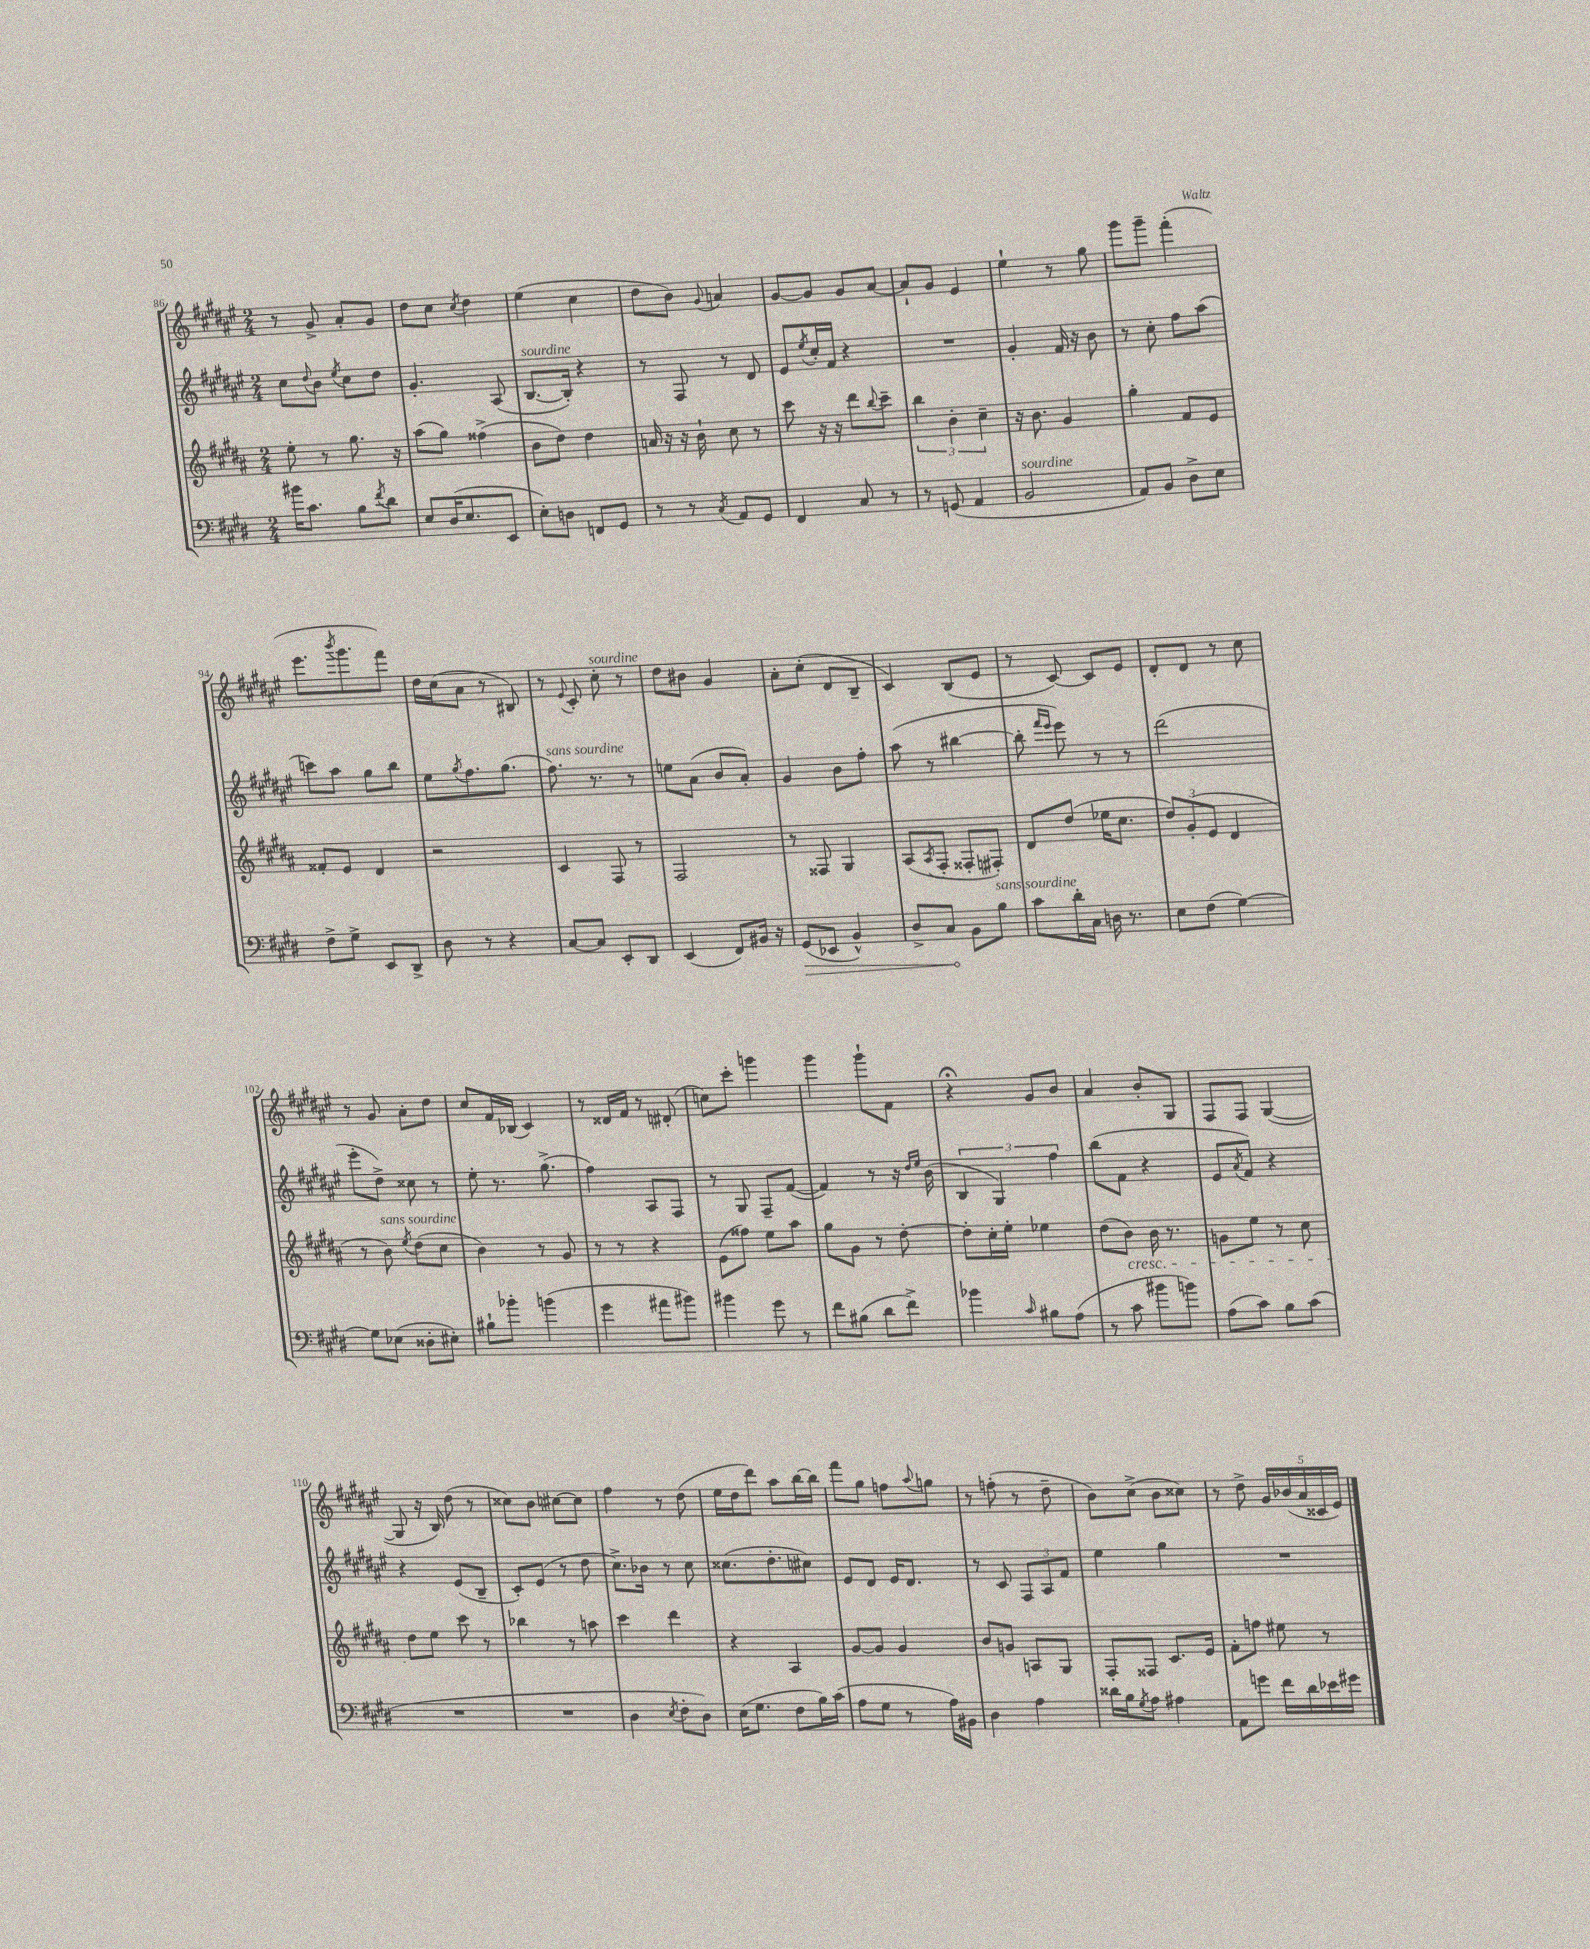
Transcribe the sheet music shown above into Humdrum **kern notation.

**kern	**dynam	**kern	**kern	**kern
*part4	*part4	*part3	*part2	*part1
*staff4	*staff4	*staff3	*staff2	*staff1
*clefF4	*	*clefG2	*clefG2	*clefG2
*k[f#c#g#d#]	*	*k[f#c#g#d#a#]	*k[f#c#g#d#a#e#]	*k[f#c#g#d#a#e#]
*M2/4	*	*M2/4	*M2/4	*M2/4
=86	=86	=86	=86	=86
16b#X\KL	.	8ee'\	8cc#\L	8r
8.c#\J	.	.	.	.
.	.	.	8qqdd#/	.
.	.	8r	8b\J	8g#^/
.	.	.	8qee#/	.
8B\L	.	8.gg#\	8cc#\L	8a#'/L
8qf#/	.	.	.	.
8d#\J	.	.	8dd#\J	8g#/J
.	.	16r	.	.
=87	=87	=87	=87	=87
8E/L	.	(8aa#\L	4.g#'/	8dd#\L
(16D#/K	.	8gg#\J)	.	8cc#\J
8.E/	.	.	.	.
.	.	.	.	8qcc#/
.	.	(4ff##X^\	.	4dd#\
8EE/J	.	.	(8A#/	.
=88	=88	=88	=88	=88
!	!	!	!LO:TX:a:i:t=sourdine	!
8E'\L)	.	8b\L	[8.B/L	(4ee#\
8Dn\J	.	8dd#\J)	.	.
.	.	.	16B'/Jk])	.
8FFn/L	.	4dd#\	4r	4cc#\
8GG#/J	.	.	.	.
=89	=89	=89	=89	=89
8r	.	16an/	8r	8dd#\L
.	.	16r	.	.
8r	.	16r	8F#/	8b\J)
.	.	16b`\	.	.
8qC#/	.	.	.	8qqg#/
8AA/L	.	8cc#\	8r	4an/
8GG#/J	.	8r	8d#/	.
=90	=90	=90	=90	=90
4FF#/	.	8ccc#\	8e#/L	[8g#/L
.	.	.	8qee#/	.
.	.	16r	16cc#'/L	8g#/J]
.	.	16r	16f#/JJ	.
8C#/	.	8ddd#\L	4r	8g#/L
.	.	8qqbb/	.	.
8r	.	8ccc#~\J	.	[8a#/J
=91	=91	=91	=91	=91
8r	.	6bb\	2r	8a#`/L]
(8GGn/	.	.	.	8g#/J
.	.	6b'\	.	.
4AA/	.	.	.	4e#/
.	.	6cc#~\	.	.
=92	=92	=92	=92	=92
!LO:TX:a:i:t=sourdine	!	!	!	!
2BB/	.	16r	4g#'/	4ee#`\
.	.	8.b\	.	.
.	.	4g#/	16f#/	8r
.	.	.	16r	.
.	.	.	8b\	8gg#\
=93	=93	=93	=93	=93
8AA/L)	.	4gg#'\	8r	8ggg#\L
8BB/J	.	.	8cc#'\	8ggg#~\J
8D#^\L	.	8f#/L	8ff#\L	(4fff#'\
8E\J	.	8e/J	(8aa#\J	.
!!LO:LB:g=z
=94	=94	=94	=94	=94
8F#^\L	.	8f##X'/L	8cccn\L)	8.eee#\L
8G#^\J	.	8e/J	8aa#\J	.
.	.	.	.	8qbbb/
.	.	.	.	8.ggg#\
8EE/L	.	4d#/	8gg#\L	.
8DD#^/J	.	.	8bb\J	8fff#\J)
=95	=95	=95	=95	=95
8D#\	.	2r	8ee#\L	16dd#\LL
.	.	.	.	(16cc#\J
.	.	.	8qgg#/	.
8r	.	.	8.ff#\	8a#\J
4r	.	.	.	8r
.	.	.	(8.gg#\J	.
.	.	.	.	8B#X/)
=96	=96	=96	=96	=96
!	!	!	!LO:TX:a:i:t=sans sourdine	!
[8C#/L	.	4c#/	8.ff#\)	8r
.	.	.	.	8qqe#/
8C#/J]	.	.	.	8c#'/
.	.	.	8.r	.
!	!	!	!	!LO:TX:a:i:t=sourdine
8EE'/L	.	8F#/	.	8cc#'\
8DD#/J	.	8r	8r	8r
=97	=97	=97	=97	=97
(4EE/	.	2F#/	8een\L	8dd#\L
.	.	.	(8a#\J	8b#X\J
8FF#/L)	.	.	8b/L	4g#/
16BB#X/Jk	.	.	8a#'/J)	.
16r	.	.	.	.
=98	=98	=98	=98	=98
!	!LO:HP:b	!	!	!
(8GG#/L	>	8r	4g#/	8a#'\L
8EE-X/J	.	8F##X/	.	(8cc#'\J
4BB^^/)	.	4G#/	8b\L	8d#/L
.	.	.	8ff#'\J	8B~/J
=99	=99	=99	=99	=99
8D#^/L	.	(8A#/L	(8aa#\	4c#/)
.	.	8qA#/	.	.
8C#/J	.	8F#'/J	8r	.
8BB\L	]	8F##X'/L	[4bb#X\	(8B/L
!LO:TX:a:i:t=sans sourdine	!	!	!	!
8B\J	.	8F#X'/J)	.	8e#/J
=100	=100	=100	=100	=100
8c#\L	.	8d#/L	8bb#'\]	8r
.	.	.	16qqfff#/LL	.
.	.	.	16qqeee#/JJ	.
16d#'\L	.	(8dd#/J	8eee#\)	[8c#/)
16C#\JJ	.	.	.	.
16Dn\	.	16ee-X\KL	8r	8c#/L]
8.r	.	8.cc#\J	.	.
.	.	.	8r	8e#/J
=101	=101	=101	=101	=101
8E\L	.	12dd#/L)	(2ddd#\	8d#'/L
.	.	(12g#'/	.	.
(8F#\J	.	.	.	8d#/J
.	.	12e/J	.	.
[4G#\)	.	4d#/	.	8r
.	.	.	.	8cc#\
!!LO:LB:g=z
=102	=102	=102	=102	=102
8G#\L]	.	8r	8eee#'\L	8r
!	!	!LO:TX:a:i:t=sans sourdine	!	!
(8E-X\J	.	8b\)	8dd#^\J)	8g#/
.	.	8qee/	.	.
8D##X'\L	.	(8dd#\L	8cc##X\	8a#'\L
8E#X'\J)	.	8cc#\J	8r	8dd#\J
=103	=103	=103	=103	=103
8B#X`\L	.	4b\)	8ee#'\	8cc#/L
8b-X'\J	.	.	8.r	16f#/L
.	.	.	.	(16B-X/JJ
(4bn\	.	8r	.	4c#/)
.	.	.	(8.gg#^\	.
.	.	8g#/	.	.
=104	=104	=104	=104	=104
4g#\	.	8r	4ff#\)	8r
.	.	8r	.	16d##X/LL
.	.	.	.	16f#/JJ
8a#X\L	.	4r	8A#/L	8r
8b#X\J)	.	.	8F#/J	(8d#X'/
=105	=105	=105	=105	=105
4b#X\	.	(8e\L	8r	8ccn\L)
.	.	8ff##X\J)	8G#/	8ccc#'\J
8g#\	.	8ee\L	8F#~/L	4gggn\
8r	.	8aa#\J	([8f#/J	.
=106	=106	=106	=106	=106
8f#\L	.	8gg#\L	4f#/])	4ggg#\
(8B#X\J	.	8g#\J	.	.
8d#\L	.	8r	8r	8ggg#`\L
8f#^\J)	.	[8dd#'\	16r	8f#\J
.	.	.	16qqdd#/LL	.
.	.	.	16qqee#/JJ	.
.	.	.	(16b\	.
=107	=107	=107	=107	=107
4b-X\	.	8dd#'\L]	6B/	4r;<
.	.	16cc#'\L	.	.
.	.	.	6G#/)	.
.	.	16ee'\JJ	.	.
16qqc#/	.	.	.	.
8B#X\L	.	4ee-X\	.	8g#/L
.	.	.	6ff#\	.
(8A\J	.	.	.	8b/J
=108	=108	=108	=108	=108
8r	.	(8dd#\L	(8bb\L	4a#/
!	!	!LO:TX:b:i:t=cresc.	!	!
8c#\	.	8b\J)	8f#\J	.
8b#X\L	.	16b\	4r	8b'/L
.	.	8.r	.	.
8bn\J)	.	.	.	8G#/J
=109	=109	=109	=109	=109
(8A\L	.	8gn\L	8e#/L	8F#/L
.	.	.	8qa#/	.
8c#\J)	.	8ee\J	8f#/J)	8F#/J
8B\L	.	8r	4r	([4G#/
(8c#\J	.	8cc#\	.	.
!!LO:LB:g=z
=110	=110	=110	=110	=110
2r	.	8dd#\L	4r	8G#/]
.	.	8ee\J	.	16r
.	.	.	.	16B/)
.	.	8ccc#\	(8e#/L	(8dd#\
.	.	8r	8B~/J	8r
=111	=111	=111	=111	=111
2r	.	4bb-X\	8c#'/L)	8cc##X\L)
.	.	.	(8e#/J	8b\J
.	.	8r	8r	[8cc#X\L
.	.	8aan\	8dd#\	8cc#\J]
=112	=112	=112	=112	=112
4D#\	.	4ccc#\	8.cc#^\L)	4ff#\
.	.	.	16b-X\Jk	.
8qE/	.	.	.	.
8F#'\L	.	4ddd#\	8r	8r
8D#\J)	.	.	8cc#\	(8dd#\
=113	=113	=113	=113	=113
(16E\KL	.	4r	(8.cc##X\L	16ee#\LL
8.G#\J	.	.	.	16dd#\J
.	.	.	.	8ddd#\J)
.	.	.	8.dd#'\	.
8F#\L	.	4A#/	.	8aa#\L
16B\L)	.	.	8cc#X\J)	[16bb\L
(16c#\JJ	.	.	.	16bb\JJ]
=114	=114	=114	=114	=114
8A\L	.	[8g#/L	8e#/L	8fff#\L
8G#\J	.	8g#/J]	8d#/J	8gg#\J
8r	.	4g#/	16e#/KL	8ffn\L
.	.	.	8.d#/J	.
.	.	.	.	8qqaa#/
16A\LL)	.	.	.	8ggn\J
16BB#X\JJ	.	.	.	.
=115	=115	=115	=115	=115
4D#\	.	8b/L	8r	8r
.	.	8gn/J	8c#/	(8ffn'\
4A\	.	8An/L	12F#/L	8r
.	.	.	12A#/	.
.	.	8G#/J	.	8dd#~\
.	.	.	12f#/J	.
=116	=116	=116	=116	=116
16d##X\LL	.	8F#'/L	4ee#\	8b\L)
16B\J	.	.	.	.
8qG#/	.	.	.	.
8A\J	.	8F##X/J	.	(8cc#^\J
4A#X\	.	8.c#/L	4gg#\	8b\L
.	.	.	.	8cc##X\J)
.	.	16e/Jk	.	.
=117	=117	=117	=117	=117
8AA\L	.	8f#'\L	2r	8r
8gn\J	.	8ffn\J	.	8dd#^\
16f#\LL	.	8ee#X\	.	20g#/LL
.	.	.	.	(20b-X/
16d#\	.	.	.	.
.	.	.	.	20a#/
16e-X\	.	8r	.	.
.	.	.	.	20c##X/
16g#X\JJ	.	.	.	.
.	.	.	.	20e#/JJ)
==	==	==	==	==
*-	*-	*-	*-	*-
